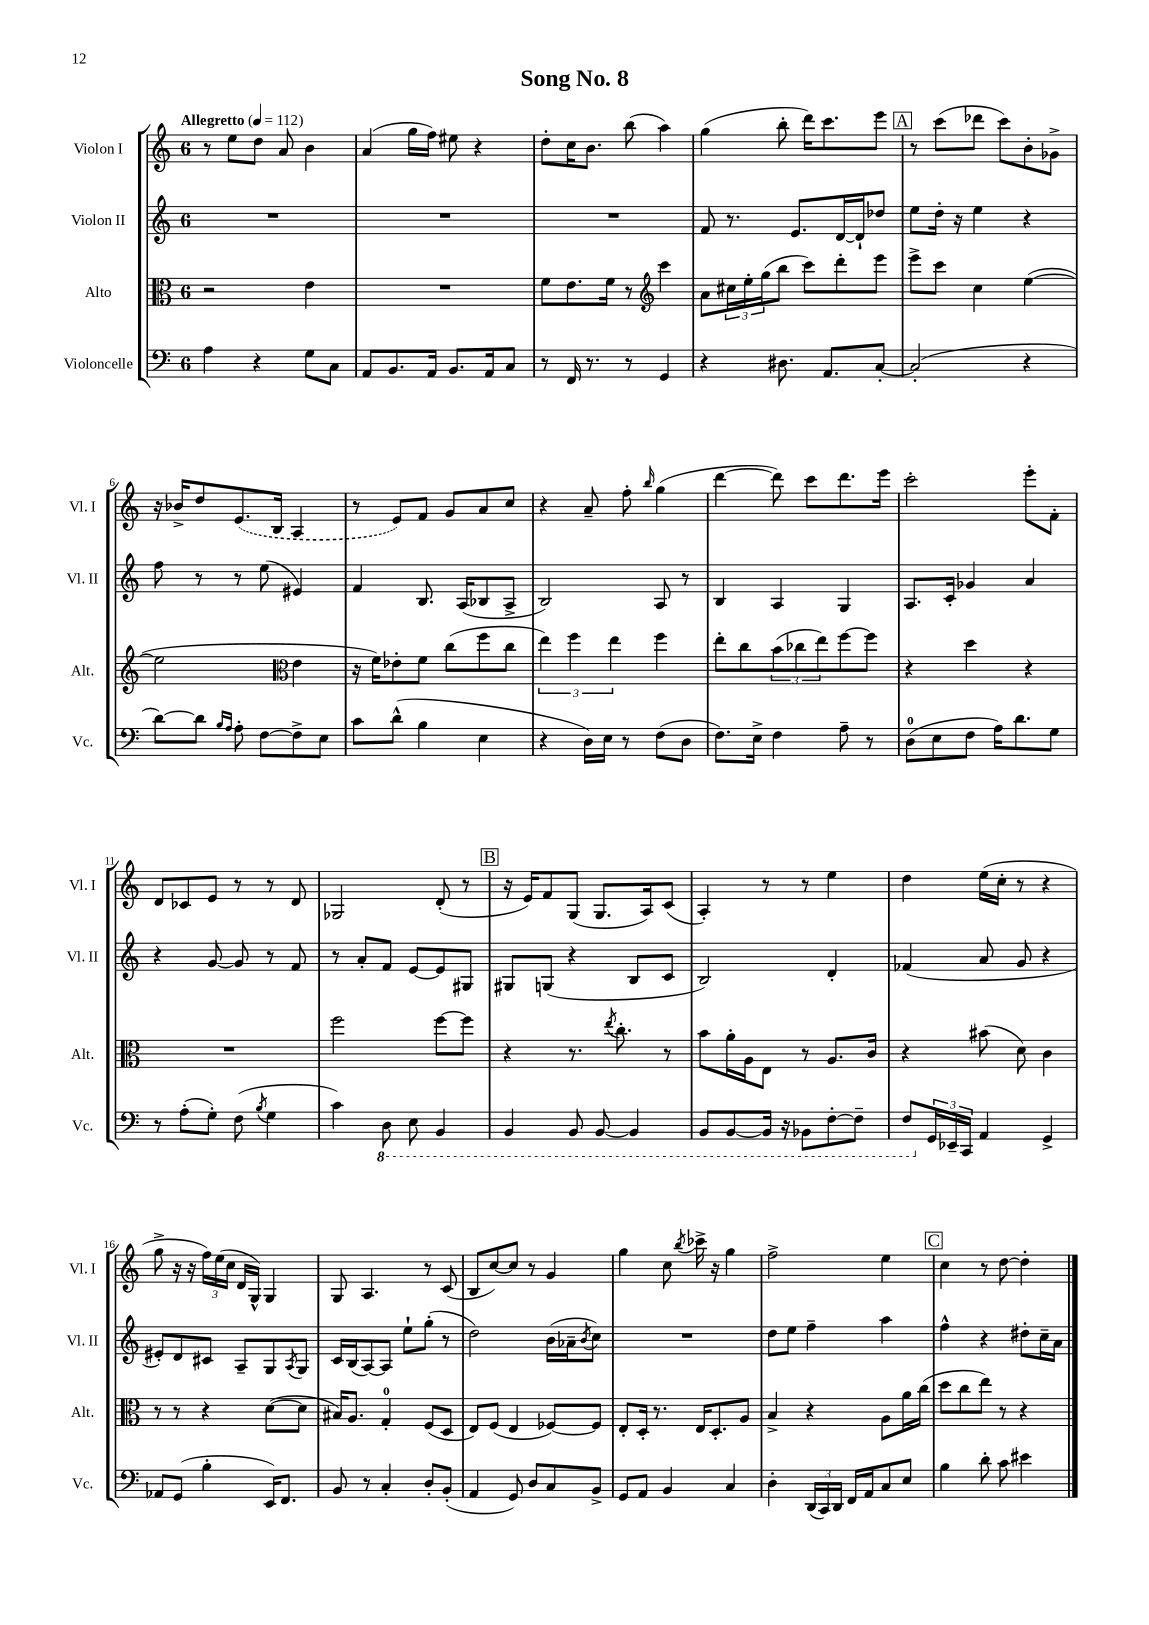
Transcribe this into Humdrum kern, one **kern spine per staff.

**kern	**kern	**kern	**kern
*part4	*part3	*part2	*part1
*staff4	*staff3	*staff2	*staff1
*I"Violoncelle	*I"Alto	*I"Violon II	*I"Violon I
*I'Vc.	*I'Alt.	*I'Vl. II	*I'Vl. I
*clefF4	*clefC3	*clefG2	*clefG2
*k[]	*k[]	*k[]	*k[]
*M6/8	*M6/8	*M6/8	*M6/8
*MM112	*MM112	*MM112	*MM112
=1	=1	=1	=1
!	!	!	!LO:TX:a:B:t=Allegretto
4A\	2r	2.r	8r
.	.	.	8ee\L
4r	.	.	8dd\J
.	.	.	8a/
8G\L	4e\	.	4b\
8C\J	.	.	.
=2	=2	=2	=2
8AA/L	2.r	2.r	(4a/
8.BB/	.	.	.
.	.	.	16gg\LL
16AA/Jk	.	.	16ff\JJ)
8.BB/L	.	.	8ee#X\
.	.	.	4r
16AA/k	.	.	.
8C/J	.	.	.
=3	=3	=3	=3
8r	8f\L	2.r	8dd'\L
16FF/	8.e\	.	16cc\K
8.r	.	.	8.b\J
.	16f\Jk	.	.
8r	8r	.	(8bb\
*	*clefG2	*	*
4GG/	4ccc\	.	4aa\)
=4	=4	=4	=4
4r	8a\L	8f/	(4gg\
.	24cc#X\L	8.r	.
.	24ee'\	.	.
.	(24gg\J	.	.
8.D#X\	8bb\J	.	8bb'\
.	.	8.e/L	.
.	8ccc\L)	.	16ddd\KL)
8.AA/L	.	.	8.ccc\
.	8ddd'\	[16d/L	.
.	.	16d`/J]	.
[8C'/J	8eee\J	8dd-X/J	8eee\J
!!LO:REH:place=s1:t=A
=5	=5	=5	=5
(2C'/]	8eee^\L	8ee\L	8r
.	8ccc\J	16dd'\Jk	(8ccc\L
.	.	16r	.
.	4cc\	4ee\	8ddd-X\J
.	.	.	8ccc\L)
4r	([4ee\	4r	8b'\
.	.	.	8g-X^\J
!!LO:LB:g=z
=6	=6	=6	=6
[8d\L)	2ee\]	8ff\	16r
.	.	.	16b-X^/KL
8d\J]	.	8r	8dd/
16qqB/LL	.	.	.
16qqA/JJ	.	.	.
8A'\	.	8r	(8.e/
[8F\L	.	(8ee\	.
.	.	.	16B/Jk
*	*clefC3	*	*
8F^\]	4e\	4e#X/)	4A/
8E\J	.	.	.
=7	=7	=7	=7
8c\L	16r	4f/	8r
.	16f\KL)	.	.
(8d^^\J	8e-X'\	.	8e/L)
4B\	8f\J	8.B/	8f/J
.	(8cc\L	.	8g/L
.	.	(16A/KL	.
4E\	8ff\	8B-X/	8a/
.	8cc\J	8A^/J	8cc/J
=8	=8	=8	=8
4r	6ee\)	2B/)	4r
.	6ff\	.	.
16D\LL)	.	.	8a~/
16E\JJ	.	.	.
.	6ee\	.	.
8r	.	.	8ff'\
.	.	.	16qqbb/
(8F\L	4ff\	8A/	(4gg\
8D\J	.	8r	.
=9	=9	=9	=9
8.F\L)	8ee'\L	4B/	[4ddd\
.	8cc\	.	.
16E^\Jk	.	.	.
4F\	(12b\	4A/	8ddd\])
.	12cc-X\	.	.
.	.	.	8ccc\L
.	12ee\)	.	.
8A~\	[8ff\	4G/	8.ddd\
8r	8ff\J]	.	.
.	.	.	16eee\Jk
=10	=10	=10	=10
(8D\L	4r	8.A/L	2ccc'\
8E\	.	.	.
.	.	16c'/Jk	.
8F\J	4dd\	4g-X/	.
16A\KL)	.	.	.
8.d\	.	.	.
.	4r	4a/	8eee'\L
8G\J	.	.	8f'\J
!!LO:LB:g=z
=11	=11	=11	=11
8r	2.r	4r	8d/L
(8A'\L	.	.	8c-X/
8G'\J)	.	[8g/	8e/J
(8F\	.	8g/]	8r
8qB/	.	.	.
4G\	.	8r	8r
.	.	8f/	8d/
=12	=12	=12	=12
4c\)	2ff\	8r	2G-X/
.	.	8a'/L	.
*8ba	*	*	*
8DD\	.	8f/J	.
8EE\	.	[8e/L	.
4BBB/	[8ff\L	8e/]	(8d'/
.	8ff\J]	8G#X/J	8r
!!LO:REH:place=s1:t=B
=13	=13	=13	=13
4BBB/	4r	8G#X/L	16r
.	.	.	16e/KL)
.	.	(8Gn/J	8f/
8BBB/	8.r	4r	(8G/J
[8BBB/	.	.	8.G/L
.	8qee/	.	.
.	8.cc'\	.	.
4BBB/]	.	8B/L	.
.	.	.	16A/k)
.	8r	8c/J	(8c/J
=14	=14	=14	=14
8BBB/L	8b\L	2B/)	4A'/)
[8BBB/	16a'\L	.	.
.	16A\J	.	.
16BBB/Jk]	8E\J	.	8r
16r	.	.	.
8BBB-X\L	8r	.	8r
[8FF'\	8.A/L	4d'/	4ee\
8FF~\J]	.	.	.
.	16c/Jk	.	.
=15	=15	=15	=15
8FF/L	4r	(4f-X/	4dd\
*X8ba	*	*	*
24GG/L	.	.	.
24EE-X~/	.	.	.
24CC/JJ	.	.	.
4AA/	(8b#X\	8a/	(16ee\LL
.	.	.	16cc'\JJ
.	8d\)	8g/	8r
4GG^/	4c\	4r	4r
!!LO:LB:g=z
=16	=16	=16	=16
8AA-X/L	8r	8e#X'/L)	8gg^\
(8GG/J	8r	8d/	16r
.	.	.	16r
4B'\	4r	8c#X/J	24ff\LL)
.	.	.	(24ee\
.	.	.	24cc\JJ
.	.	8A~/L	16d/LL
.	.	.	16G^^/JJ)
16EE/KL)	([8d\L	8G/	4G/
8.FF/J	.	.	.
.	.	8qA/	.
.	8d\J]	8G/J	.
=17	=17	=17	=17
8BB/	16B#X/KL)	16c/LL	8G/
.	8.A/J	(16B/J	.
8r	.	[8A/)	4.A/
4C'/	4G'/	8A/J]	.
.	.	8ee`\L	.
8D'/L	(8F/L	(8gg'\J	8r
(8BB'/J	8D/J	8r	(8c/
=18	=18	=18	=18
4AA/	8E/L)	2dd\)	8B/L
.	(8F/J	.	[8cc/)
8GG/)	4E/	.	8cc/J]
8D/L	.	.	8r
8C/	[8F-X/L)	(16b\LL	4g/
.	.	16a-X~\J	.
.	.	8qb/	.
8BB^/J	8F-/J]	8cc\J)	.
=19	=19	=19	=19
8GG/L	8E'/L	2.r	4gg\
8AA/J	16D'/Jk	.	.
.	8.r	.	.
4BB/	.	.	8cc\
.	.	.	8qbb/
.	16E/KL	.	16ccc-X^\
.	8.D'/	.	16r
4C/	.	.	4gg\
.	8A/J	.	.
=20	=20	=20	=20
4D'\	4B^/	8dd\L	2ff^\
.	.	8ee\J	.
(24DD/LL	4r	4ff~\	.
24CC/)	.	.	.
24DD/JJ	.	.	.
16FF/LL	.	.	.
16AA/J	.	.	.
8C/	8A\L	4aa\	4ee\
8E/J	16a\L	.	.
.	(16cc\JJ	.	.
!!LO:REH:place=s1:t=C
=21	=21	=21	=21
4B\	8dd\L	4ff^^\	4cc\
.	8cc\	.	.
8d'\	8ee\J)	4r	8r
8c\	8r	.	[8dd\
4e#X\	4r	8dd#X'\L	4dd'\]
.	.	16cc~\L	.
.	.	16a\JJ	.
==	==	==	==
*-	*-	*-	*-
